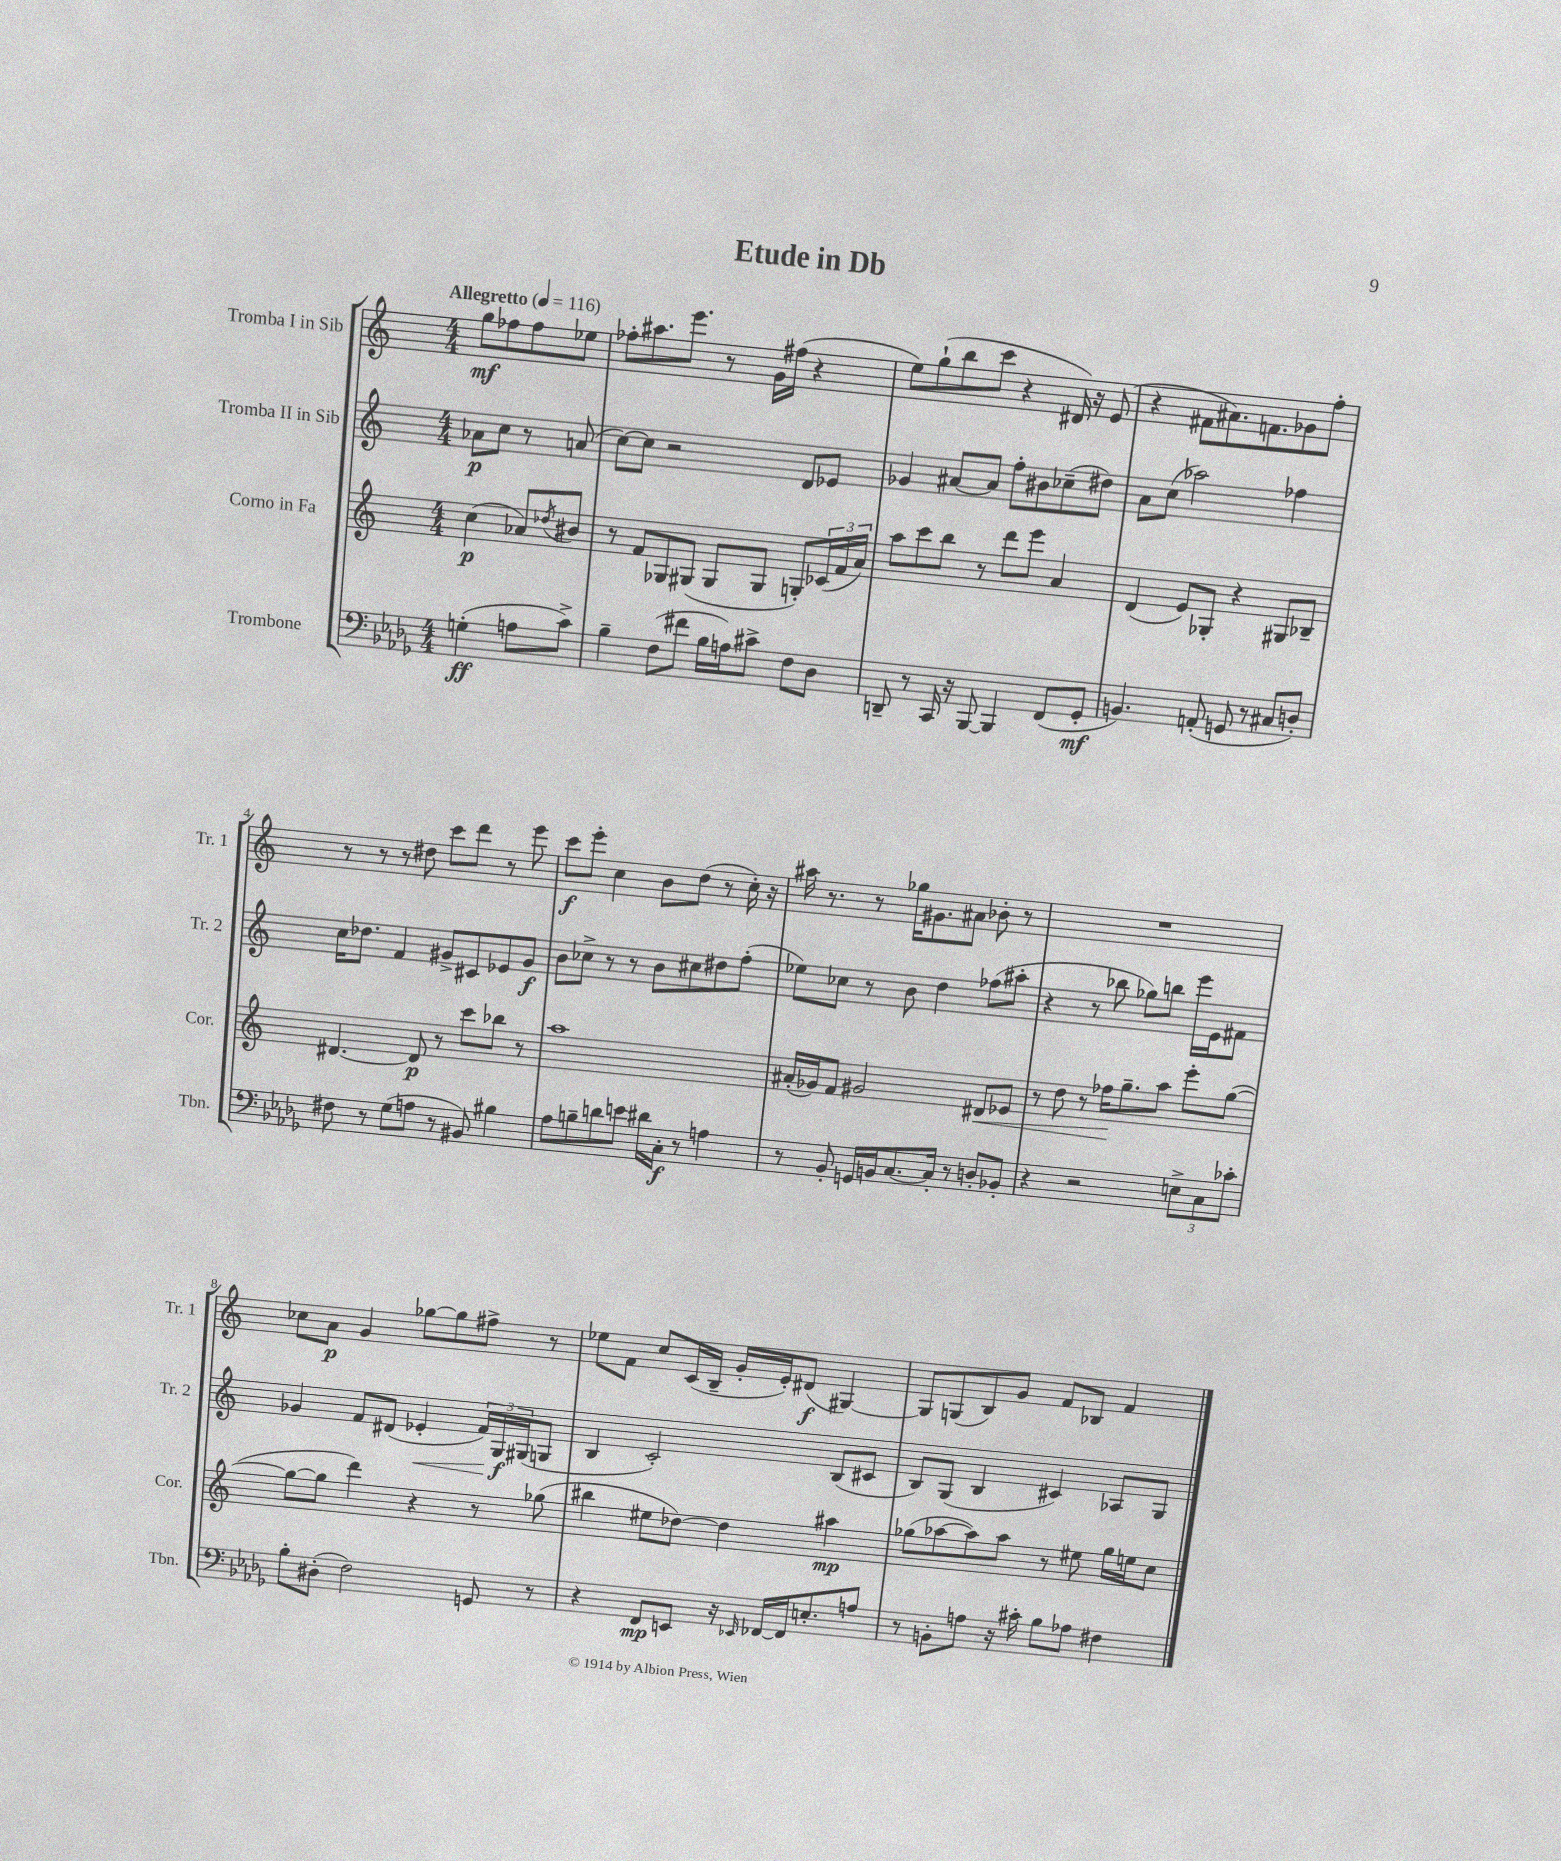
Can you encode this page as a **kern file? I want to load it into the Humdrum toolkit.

**kern	**kern	**kern	**kern
*staff4	*staff3	*staff2	*staff1
*clefF4	*clefG2	*clefG2	*clefG2
*k[b-e-a-d-g-]	*k[]	*k[]	*k[]
*M4/4	*M4/4	*M4/4	*M4/4
*MM116	*MM116	*MM116	*MM116
(4G'\	(4cc\	8a-\L	8gg\L
.	.	8cc\J	8ff-\
8A\L	8a-/L)	8r	8ff-\
.	8qdd-/	.	.
8c^\J)	8b#/J	(8a/	8ee-\J
=	=	=	=
4B-~\	8r	[8cc\L)	8ff-'\L
.	8f/L	8cc\]J	8.aa#\
(8F\L	8G-/	2r	.
.	.	.	8.eee\J
8f#\J	(8G#/J	.	.
16B-\LL	8G#/L	.	8r
16A\J)	.	.	.
8c#^\J	8G#/J	.	16g\LL
.	.	.	(16ff#\JJ
8F\L	8G'/L)	8d/L	4r
8D-\J	(24c-/L	8e-/J	.
.	24f/	.	.
.	24a/JJ)	.	.
=	=	=	=
8DD~/	8aa\L	4g-/	8ee\L)
8r	8ccc\	.	(8gg`\
16CC/	8bb\J	[8a#/L	8bb\
16r	.	.	.
[8BBB-/	8r	8a#/]J	8ccc\J
4BBB-/]	8ddd\L	8ff'\L	4r
.	8eee\J	8b#\	.
(8FF/L	4a/	(8cc-~\	16d#/)
.	.	.	16r
8GG-'/J	.	8dd#\J)	(8e/
=	=	=	=
4.BB/)	(4d/	8a\L	4r
.	.	(8cc\J	.
.	8e/L)	2aa-\)	8f#\L
(8AA'/	8G-'/J	.	8.a#\)
8GG/	4r	.	.
.	.	.	8.f\
8r	.	.	.
8C#/L	8G#/L	4ff-\	8g-\
8D'/J)	8B-~/J	.	8ff'\J
=	=	=	=
8F#\	[4.d#/	16cc\LK	8r
.	.	8.dd-\J	.
8r	.	.	8r
(8G-\L	.	4f/	8r
8A\J	8d#/]	.	8dd#\
8r	8r	8g#^/L	8ccc\L
8BB#/)	8ccc\L	8c#/	8ddd\J
4B#\	8bb-\J	8e-/	8r
.	8r	8g#/J	8eee\
=	=	=	=
8A-\L	1aa	8b\L	8ccc\L
8B~\	.	8cc-^\J	8eee'\J
8d\	.	8r	4cc\
8e\J	.	8r	.
16d#\LL	.	8b\L	8b\L
16C'\JJ	.	.	.
8r	.	8cc#\	(8dd\J
4A\	.	8dd#\	8r
.	.	(8ff'\J	16cc'\)
.	.	.	16r
=	=	=	=
8r	(16a#'/LL	8ee-\L)	16aa#\
.	16g-/J)	.	8.r
8BB-'/	8f/J	8cc-\J	.
16GG/LL	2g#/	8r	8r
16BB/J	.	.	.
[8.C/	.	8b\	16gg-\LK
.	.	.	8.g#\
.	.	4dd\	.
16C'/]Jk	.	.	.
8r	.	.	8a#\J
8D'/L	8d#/L	(8ff-\L	8b-'\
8BB-'/J	8e-/J	8aa#'\J	8r
=	=	=	=
4r	8r	4r	1r
.	8dd\	.	.
2r	8r	8r	.
.	16ff-\LK	8bb-\	.
.	8.gg~\	.	.
.	.	8gg-\L)	.
.	8aa\J	8bb\J	.
12E^\L	8eee'\L	16eee\LL	.
.	.	16e\J	.
12C\	.	.	.
.	([8gg\J	8f#\J	.
12c-'\J	.	.	.
=	=	=	=
8B-'\L	8gg\_L	4g-/	8cc-\L
(8D#'\J	8gg\]J	.	8a\J
2F\)	4ddd\)	8f/L	4g/
.	.	(8d#/J	.
.	4r	4e-'/	[8gg-\L
.	.	.	8gg-\]
8GG/	8r	24f/LL)	8ff#^\J
.	.	24G/	.
.	.	(24G#/J	.
8r	(8gg-\	8G/J	8r
=	=	=	=
4r	4bb#\	4B/	8ee-\L
.	.	.	8f\J
8FF/L	8ee#\L	2c'/)	8cc/L
8EE/J	[8dd-\J)	.	(16c/L
.	.	.	16B~/JJ
16r	4dd-\]	.	16g'/LL
16qqEE-/	.	.	.
[16FF-/LL	.	.	16e'/J)
16FF-/]J	.	.	(8d#/J
8.E'/	.	.	.
.	4aa#\	(8B/L	[4G#/)
8A/J	.	8c#/J	.
=	=	=	=
8r	(8gg-\L	8B/L)	8G#/]L
8BB'\L	[8aa-\	(8G/J	(8G/
8A\J	8aa-\])	4B/	8B/)
16r	8aa-\J	.	8g/J
16c#'\	.	.	.
8B-\L	8r	4c#/)	8f/L
8A-\J	8ee#\	.	8B-/J
4F#\	16gg-\LL	8A-/L	4f/
.	16ee\J	.	.
.	8cc\J	8G/J	.
==	==	==	==
*-	*-	*-	*-
